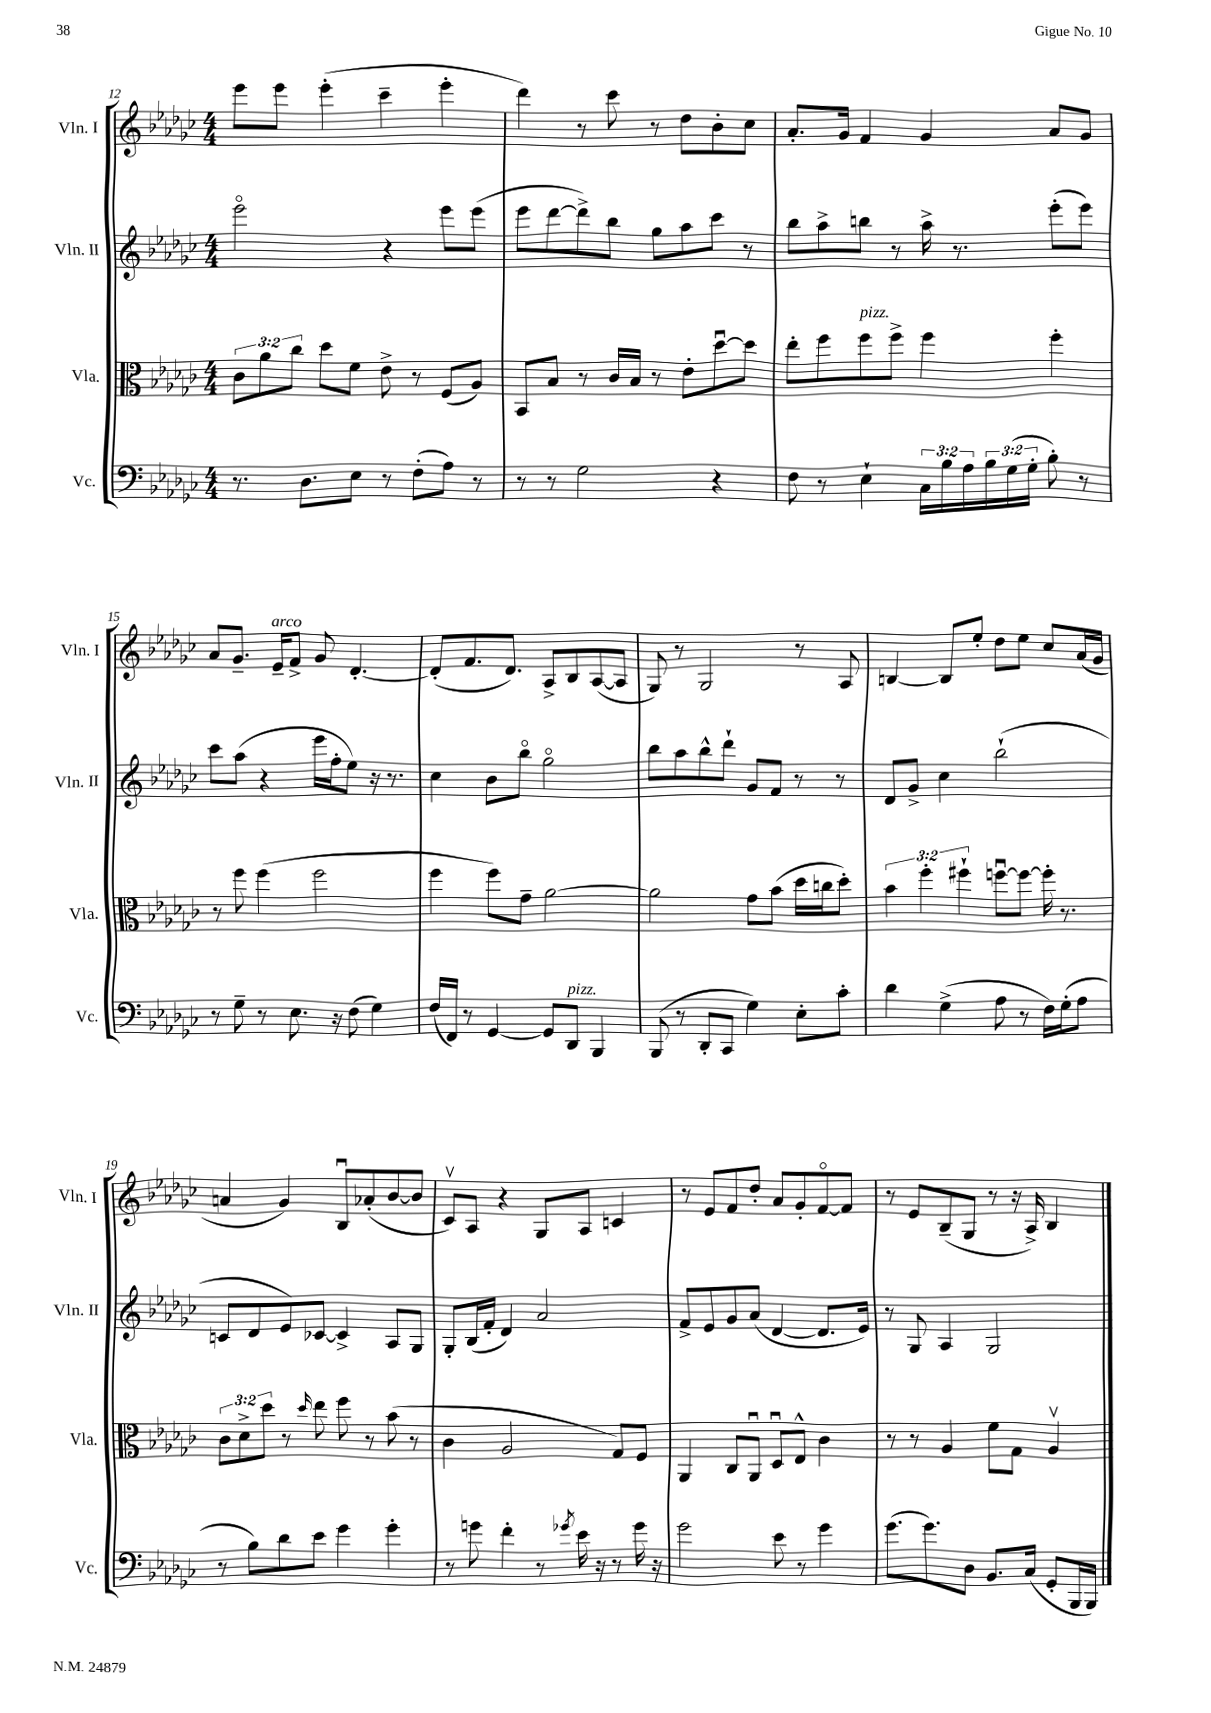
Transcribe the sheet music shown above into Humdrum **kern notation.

**kern	**kern	**kern	**kern
*staff4	*staff3	*staff2	*staff1
*clefF4	*clefC3	*clefG2	*clefG2
*k[b-e-a-d-g-c-]	*k[b-e-a-d-g-c-]	*k[b-e-a-d-g-c-]	*k[b-e-a-d-g-c-]
*M4/4	*M4/4	*M4/4	*M4/4
8.r	12c-	2eee-o	8eee-
.	12a-	.	.
.	.	.	8eee-
.	12cc-	.	.
8.D-	.	.	.
.	8dd-	.	(4eee-'
8E-	8f	.	.
8r	8e-^	4r	4ccc-~
(8F'	8r	.	.
8A-)	(8F	8eee-	4eee-'
8r	8A-)	(8eee-	.
=	=	=	=
8r	8BB-	8eee-	4ddd-)
8r	8B-	[8ddd-	.
2G-	8r	8ddd-^])	8r
.	16c-	8bb-	8ccc-
.	16B-	.	.
.	8r	8gg-	8r
.	8e-'	8aa-	8dd-
4r	[8dd-u	8ccc-	8b-'
.	8dd-]	8r	8cc-
=	=	=	=
8F	8ee-'	8bb-	8.a-'
8r	8ff	8aa-^	.
.	.	.	16g-
4E-`	8ff	8bb	4f
.	8ff^	8r	.
24C-	4ff	16aa-^	4g-
24B-	.	.	.
.	.	8.r	.
24A-	.	.	.
24B-	.	.	.
(24G-	.	.	.
24G-'	.	.	.
8B-')	4ff'	(8eee-'	8a-
8r	.	8eee-)	8g-
=	=	=	=
8r	8r	8ccc-	8a-
8G-~	8ff	(8aa-	8.g-~
8r	(4ff	4r	.
.	.	.	16e-~
8.E-	.	.	8f^
.	2ff	16eee-	8g-
16r	.	16ff'	.
(8F	.	8ee-)	[4.d-'
4G-)	.	16r	.
.	.	8.r	.
=	=	=	=
(16F	4ff	4cc-	(8d-']
16FF)	.	.	.
8r	.	.	8.f
[4GG-	8ff)	8b-	.
.	.	.	8.d-)
.	8g-~	8bb-o	.
8GG-]	[2a-	2gg-o	8A-^
8DD-	.	.	8B-
4BBB-	.	.	([8A-
.	.	.	8A-]
=	=	=	=
(8BBB-	2a-]	8bb-	8G-)
8r	.	8aa-	8r
8DD-'	.	8bb-^^	2G-
8CC-	.	8ddd-`	.
4G-)	8g-	8g-	.
.	(8b-	8f	.
8E-'	16dd-	8r	8r
.	16cc	.	.
8c-'	8dd-')	8r	8A-
=	=	=	=
4d-	6b-	8d-	[4B
.	.	8g-^	.
.	6ff'	.	.
(4G-^	.	4cc-	8B]
.	6ff#`	.	.
.	.	.	8ee-'
8A-	[8ffu	(2bb-`	8dd-
8r	8ff_	.	8ee-
16F)	16ff']	.	8cc-
(16G-'	8.r	.	.
8A-	.	.	(16a-
.	.	.	16g-
=	=	=	=
8r	12c-	8c	4a
.	12d-^	.	.
8B-)	.	8d-	.
.	12dd-	.	.
8d-	8r	8e-)	4g-)
.	16qqdd-	.	.
8e-	8ee-	[8c-	.
4g-	8ff	4c-^]	8B-u
.	8r	.	(8a-'
4g-'	(8b-	8A-	[8b-
.	8r	8G-	8b-]
=	=	=	=
8r	4c-	8G-'	8c-v)
8g	.	(16B-	8A-
.	.	16f'	.
4f'	2A-	4d-)	4r
8r	.	2a-	8G-
8qg-	.	.	.
16e-	.	.	8A-
16r	.	.	.
8r	8G-)	.	4c
16g-	8F	.	.
16r	.	.	.
=	=	=	=
2g-	4AA-	8f^	8r
.	.	8e-	8e-
.	8C-	8g-	8f
.	8AA-u	(8a-	8dd-'
8e-	8D-u	[4d-	8a-
8r	8E-^^	.	8g-'
4g-	4c-	8.d-]	[8fo
.	.	.	8f]
.	.	16e-)	.
=	=	=	=
(8.g-	8r	8r	8r
.	8r	8G-	8e-
8.g-)	.	.	.
.	4A-	4A-	(8B-~
8D-	.	.	8G-
8.BB-	8f	2G-	8r
.	8G-	.	16r
(16C-	.	.	16A-^)
8GG-'	4A-v	.	4B-
16BBB-	.	.	.
16BBB-)	.	.	.
==	==	==	==
*-	*-	*-	*-
